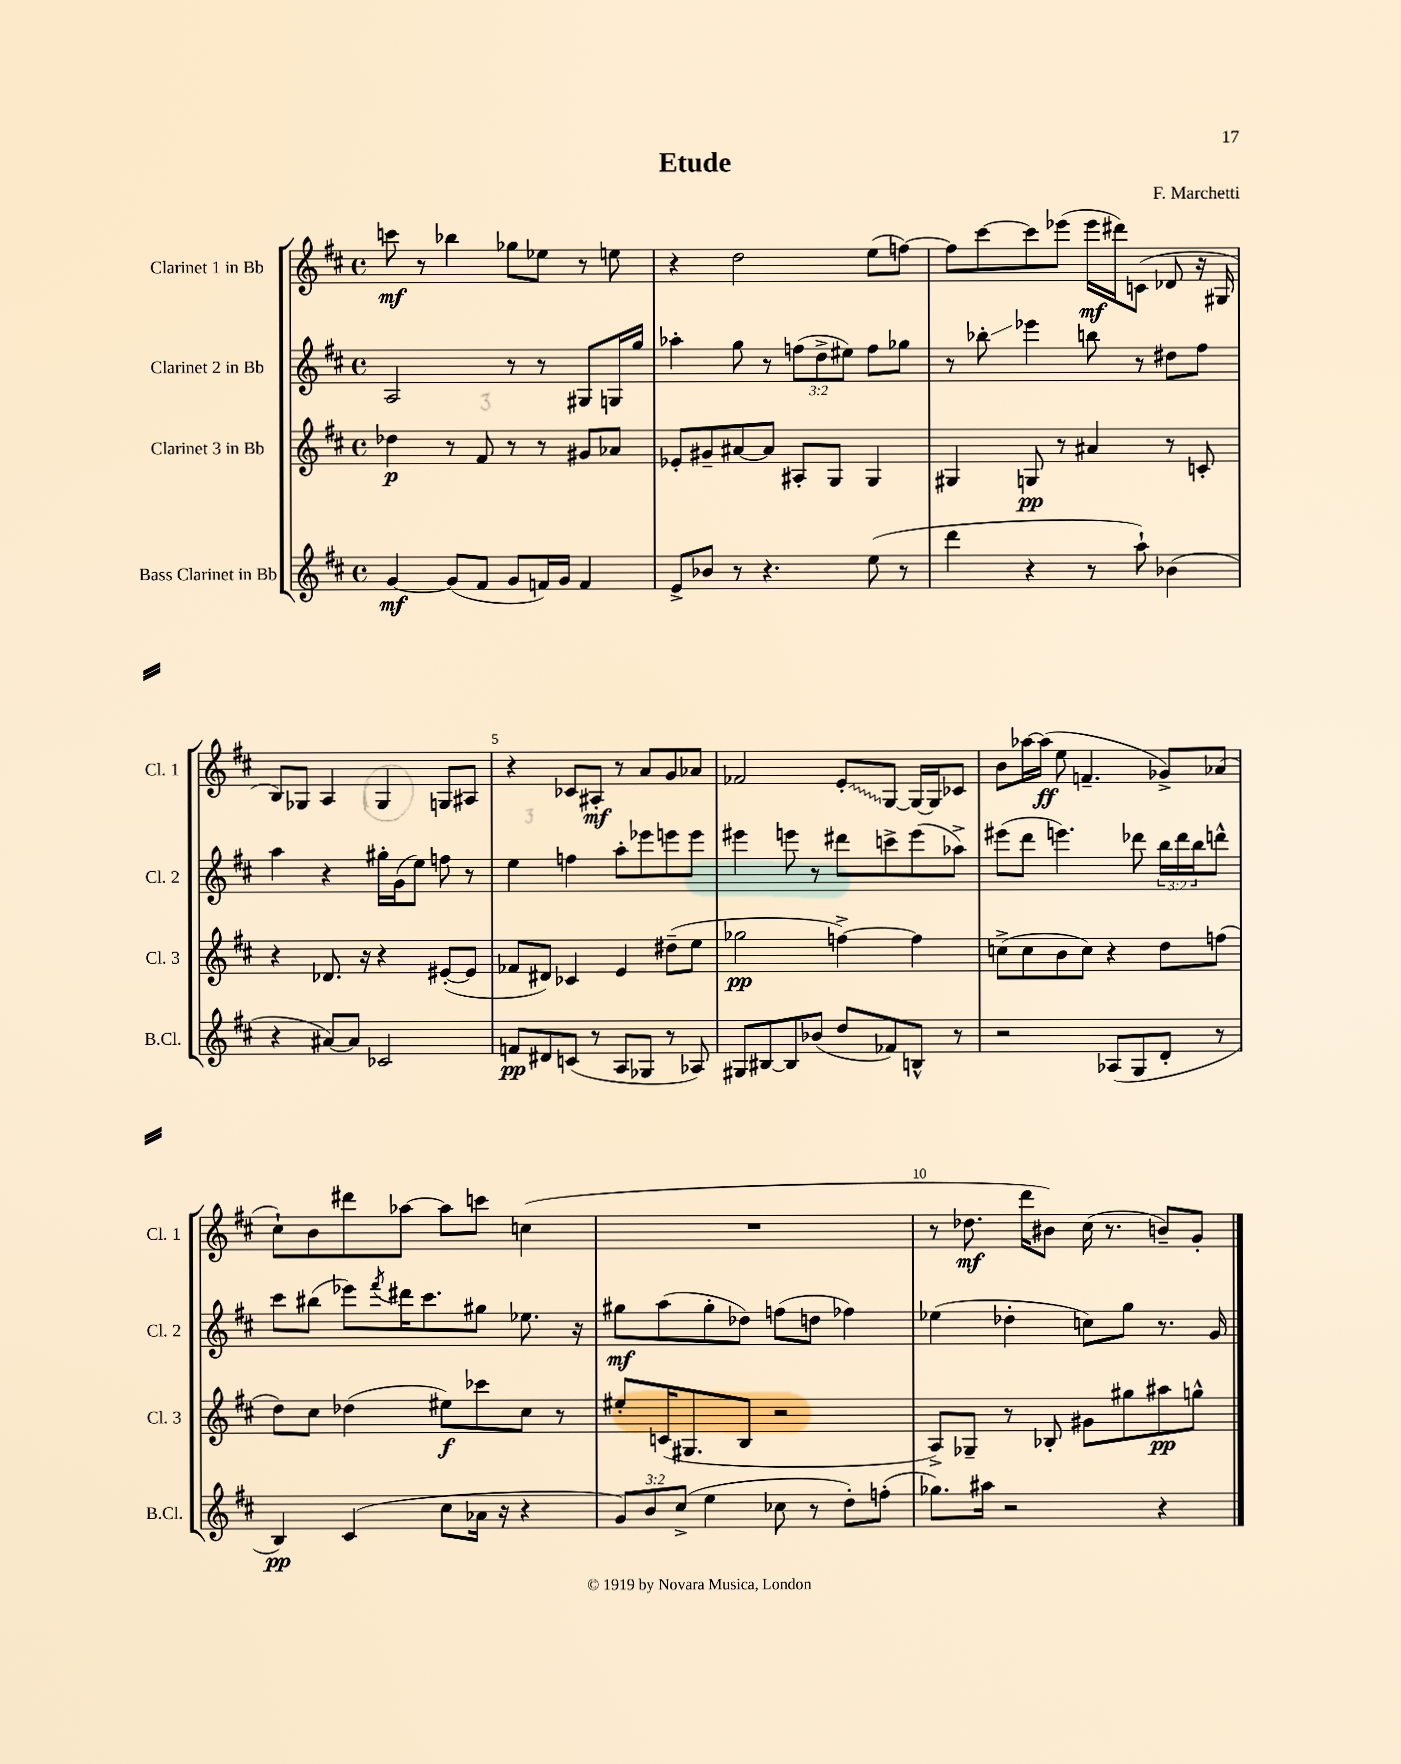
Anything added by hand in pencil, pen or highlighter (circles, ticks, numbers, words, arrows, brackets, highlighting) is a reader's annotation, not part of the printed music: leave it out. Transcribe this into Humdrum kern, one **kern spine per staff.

**kern	**kern	**kern	**kern
*staff4	*staff3	*staff2	*staff1
*clefG2	*clefG2	*clefG2	*clefG2
*k[f#c#]	*k[f#c#]	*k[f#c#]	*k[f#c#]
*M4/4	*M4/4	*M4/4	*M4/4
*met(c)	*met(c)	*met(c)	*met(c)
[4g/	4dd-\	2A/	8ccc\
.	.	.	8r
(8g/]L	8r	.	4bb-\
8f#/J	8f#/	.	.
8g/L	8r	8r	8gg-\L
16f/L)	8r	8r	8ee-\J
16g/JJ	.	.	.
4f/	8g#/L	8G#/L	8r
.	8a-/J	16G/L	8ee\
.	.	16gg/JJ	.
=	=	=	=
8e^/L	8e-'/L	4aa-'\	4r
8b-/J	8g#~/	.	.
8r	[8a#/	8gg\	2dd\
4.r	8a#/]J	8r	.
.	8A#'/L	(12ff\L	.
.	.	12dd^\	.
.	8G/J	.	.
.	.	12ee#\J)	.
(8ee\	4G/	8ff\L	(8ee\L
8r	.	8gg-\J	[8ff\J)
=	=	=	=
4ddd\	4G#/	8r	8ff\]L
.	.	8bb-'\	[8ccc#\
4r	8G/	4eee-\	8ccc#\]
.	8r	.	(8eee-\J
8r	4a#/	8bb\	16eee-\LL
.	.	.	16ddd#\J)
8aa`\)	.	8r	(8c\J
(4b-\	8r	8dd#\L	8d-/
.	8c'/	8ff#\J	16r
.	.	.	16G#/
=	=	=	=
4r	4r	4aa\	8B/L)
.	.	.	8G-/J
[8a#/L)	8.d-/	4r	4A/
8a#/]J	.	.	.
.	16r	.	.
2c-/	4r	16gg#'\LL	4G-/
.	.	(16g\J	.
.	.	8ee\J)	.
.	([8e#'/L	8ff\	8G/L
.	8e#/]J	8r	8A#/J
=	=	=	=
8f/L	8f-/L	4ee\	4r
8d#/	8d#/J)	.	.
(8c/J	4c-/	4ff\	8c-/L
8r	.	.	8A#'/J
8A/L	4e/	8aa'\L	8r
8G-/J	.	8eee-\	8a/L
8r	(8dd#~\L	8eee\	8g/
8A-/)	8ee\J	8eee\J	8a-/J
=	=	=	=
8G#/L	2gg-\	4eee#\	2f-/
[8B#/	.	.	.
8B#/]	.	8eee\	.
(8b-/J	.	8r	.
8dd/L	[4ff^\)	8ddd#\L	8e'/L
8f-/)	.	8ccc^\	[8G/J
8B^^/J	4ff\]	(8eee\	16G/_LL
.	.	.	16G/]J
8r	.	8aa-^\J)	8c-/J
=	=	=	=
2r	(8cc^\L	(8eee#\L	8b\L
.	8cc\	8ddd\J	[16aa-\L
.	.	.	(16aa-\]JJ
.	8b\	4.eee\)	8ee\
.	8cc\J)	.	4.f~/
(8A-/L	4r	.	.
8G/	.	8ddd-\	.
8d'/J	8dd\L	24bb\LL	8g-^/L)
.	.	24ddd-\	.
.	.	24bb\J	.
8r	(8ff\J	8ddd^^\J	(8a-/J
=	=	=	=
4B/)	8dd\L)	8ccc#\L	8cc#`\L)
.	8cc#\J	(8bb#\J	8b\
(4c#/	(4dd-\	8eee-\L)	8ddd#\
.	.	8qfff#/	.
.	.	16ddd#\K	[8aa-\J
.	.	8.ccc#\	.
8cc#\L	8ee#\L)	.	8aa-\]L
16a-\Jk	8ccc-\	8gg#\J	8ccc\J
16r	.	.	.
4r	8cc#\J	8.ee-\	(4cc\
.	8r	.	.
.	.	16r	.
=	=	=	=
12g/L)	8ee#'/L	8gg#\L	1r
12b/	.	.	.
.	(16c/K	(8aa\	.
(12cc#^/J	.	.	.
.	8.G#/	.	.
4ee\	.	8gg#'\	.
.	8B/J	8dd-\J)	.
8cc-\	2r	(8ff\L	.
8r	.	8dd\J	.
8dd'\L)	.	4ff-\)	.
(8ff'\J	.	.	.
=	=	=	=
8.gg-\L)	8A^/L)	(4ee-\	8r
.	8G-~/J	.	8.dd-\
16aa#\Jk	.	.	.
2r	8r	4dd-'\	.
.	.	.	16ddd\LK
.	8B-'/	.	8b#\J)
.	8g#\L	8cc\L)	(16cc#\
.	.	.	8.r
.	8gg#\	8gg\J	.
4r	8aa#\	8.r	8b~/L)
.	8gg^^\J	.	8g'/J
.	.	16g/	.
==	==	==	==
*-	*-	*-	*-
